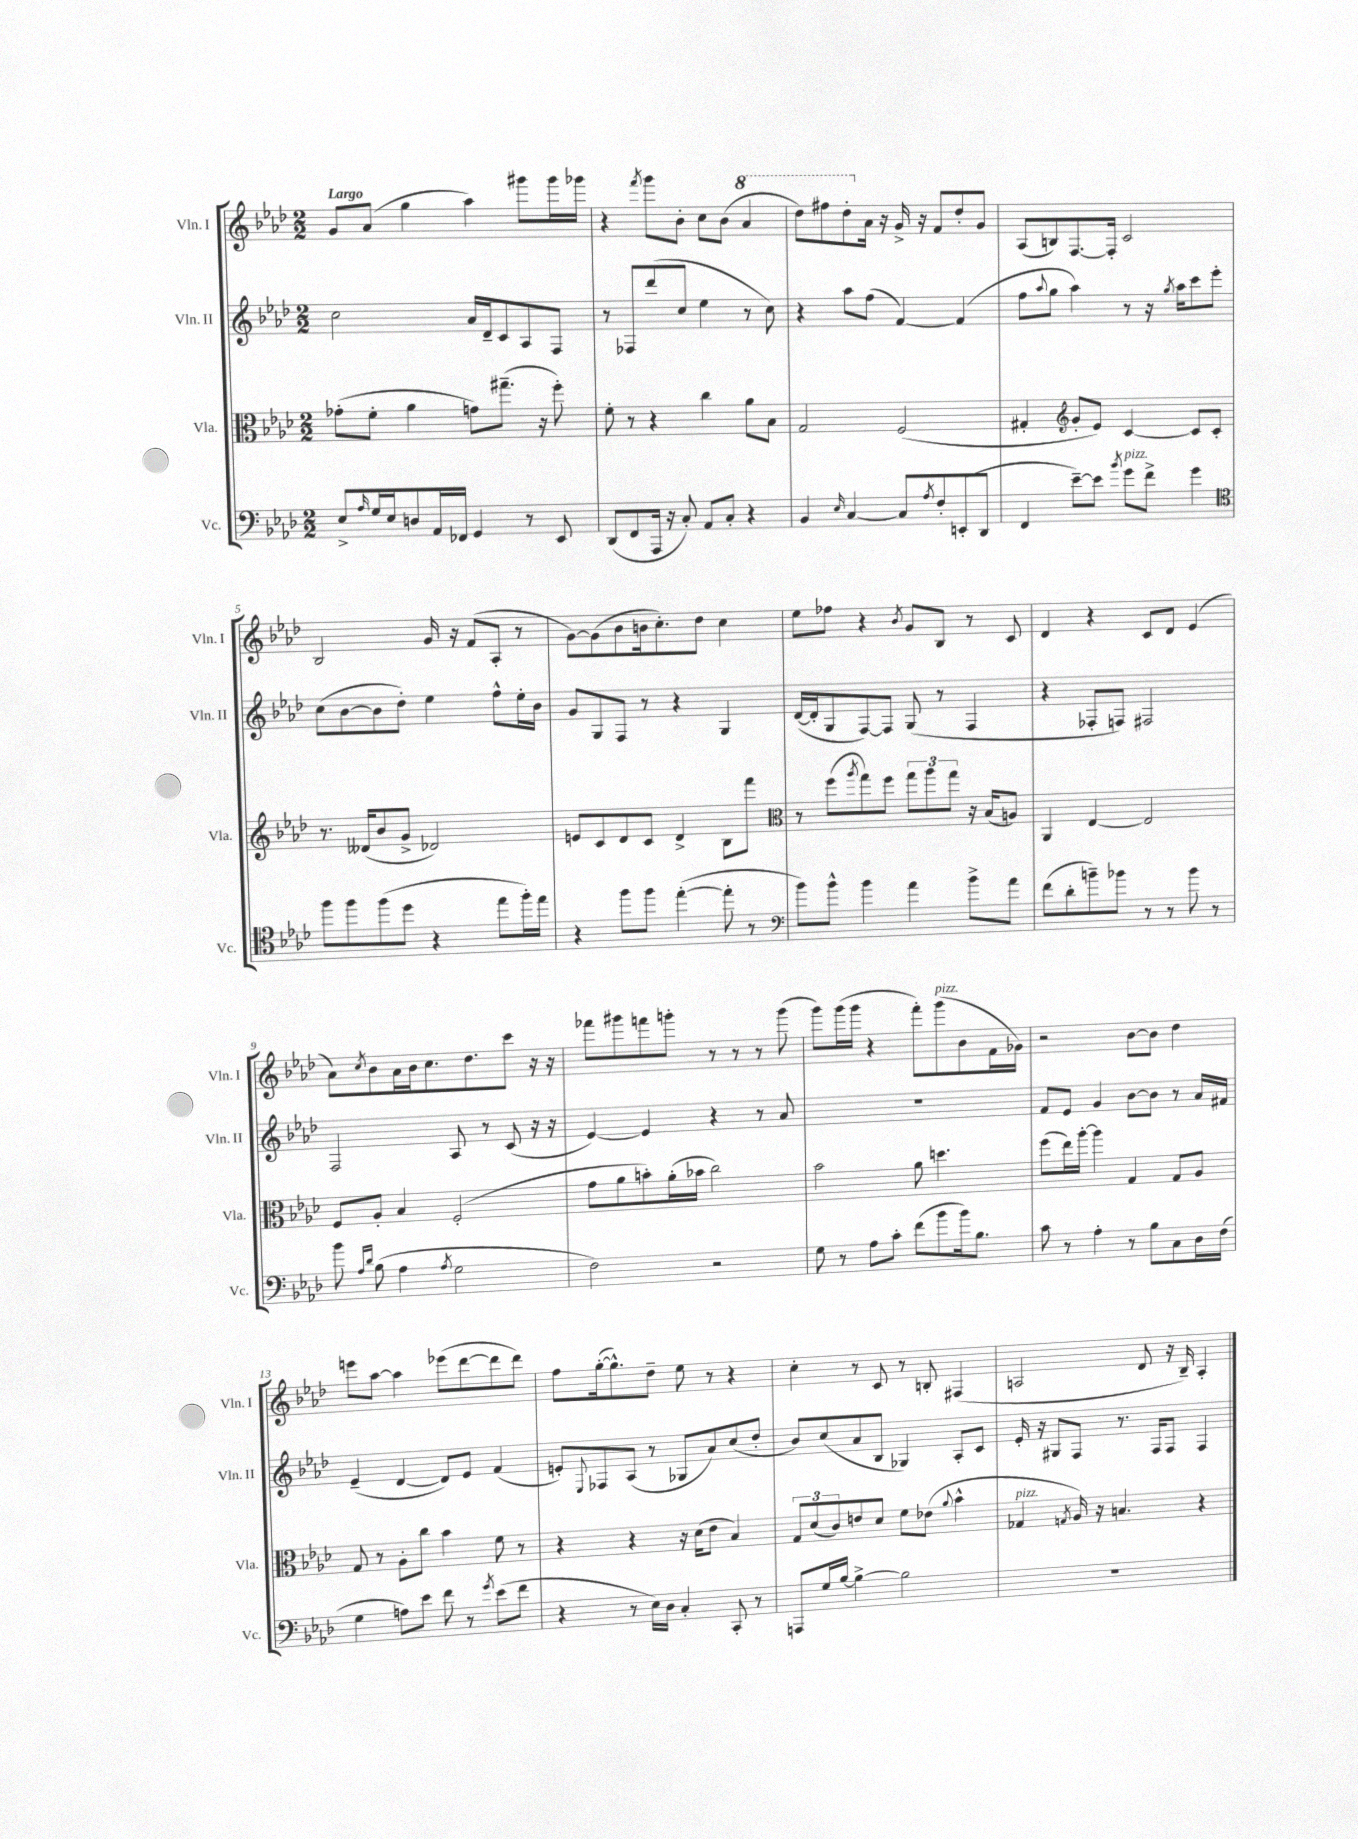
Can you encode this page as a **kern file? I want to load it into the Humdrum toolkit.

**kern	**kern	**kern	**kern
*part4	*part3	*part2	*part1
*staff4	*staff3	*staff2	*staff1
*I"Vc.	*I"Vla.	*I"Vln. II	*I"Vln. I
*I'Vc.	*I'Vla.	*I'Vln. II	*I'Vln. I
*clefF4	*clefC3	*clefG2	*clefG2
*k[b-e-a-d-]	*k[b-e-a-d-]	*k[b-e-a-d-]	*k[b-e-a-d-]
*M2/2	*M2/2	*M2/2	*M2/2
=1	=1	=1	=1
!	!	!	!LO:TX:a:B:t=Largo
8E-^/L	(8g-X'\L	2cc\	8g/L
16qqA-/	.	.	.
16G/L	8f'\J	.	(8a-/J
16E-/J	.	.	.
8Dn/	4a-\	.	4gg\
16AA-/L	.	.	.
16FF-X/JJ	.	.	.
4GG/	8gn\L)	16a-/LL	4aa-\)
.	.	16d-~/J	.
.	(8.gg#X~\J	8c/	.
8r	.	8A-/	8ggg#X\L
.	16r	.	.
8EE-/	8ff'\)	8F/J	16ggg#\L
.	.	.	16ggg-X\JJ
=2	=2	=2	=2
(8DD-/L	8f'\	8r	4r
8FF/	8r	8F-X/L	.
.	.	.	8qfff/
16AAA-/Jk	4r	(8ddd-/	8ggg\L
16r	.	.	.
8C'/)	.	8cc/J	8b-'\J
8AA-/L	4cc\	4ee-\	8cc\L
8C'/J	.	.	(8b-\J
*	*	*	*8va
4r	8a-\L	8r	4aa-/
.	8B-\J	8cc\)	.
=3	=3	=3	=3
4BB-/	2G/	4r	8ddd-\L)
.	.	.	8fff#X\
16qqE-/	.	.	.
[4C/	.	8aa-\L	8ddd-'\
*	*	*	*X8va
.	.	(8ff\J	16a-\Jk
.	.	.	16r
8C/L]	(2F/	[4f/)	16g^/
.	.	.	16r
8qA-/	.	.	.
8F'/	.	.	8f/L
(8EEn'/	.	(4f/]	8dd-'/
8DD-/J	.	.	8g/J
=4	=4	=4	=4
4FF/	4G#X'/	8ff\L	(8A-/L
.	.	8qqaa-/	.
.	.	8gg\J	8Bn/)
*	*clefG2	*	*
[8e-~\L)	8g'/L	4aa-\)	[8.F/
8e-\J]	8e-/J)	.	.
.	.	.	16F'/Jk]
8qb-/	.	.	.
!LO:TX:a:i:t=pizz.	!	!	!
8g\L	[4c/	8r	2c/
8f^\J	.	16r	.
.	.	8qgg/	.
.	.	16aa-\KL	.
4g\	8c/L]	8ccc\	.
.	8c'/J	8eee-'\J	.
!!LO:LB:g=z
=5	=5	=5	=5
*clefC4	*	*	*
8ff\L	8.r	(8cc\L	2B-/
8ff\	.	[8b-\	.
.	(16d--X/KL	.	.
(8ff\	8b-/	8b-\]	.
8dd-\J	8g^/J	8dd-'\J)	.
4r	2d-X/)	4ee-\	16g/
.	.	.	16r
.	.	.	(8f/L
8ee-\L	.	8ff^^\L	8A-'/J
16ff'\L)	.	16ee-'\L	8r
16ee-\JJ	.	16b-\JJ	.
=6	=6	=6	=6
4r	8en/L	8g/L	[8g\L)
.	8c/	8G/	(8g\]
8ff\L	8d-/	8F/J	8b-\
8ff\J	8c/J	8r	16bn\k
.	.	.	8.cc'\)
([4ee-'\	4d-^/	4r	.
.	.	.	8dd-\J
8ee-'\]	8B-\L	4G/	4cc\
8r	8fff\J	.	.
=7	=7	=7	=7
*clefF4	*clefC3	*	*
8b-\L)	8r	([16d-/LL	8ee-\L
.	.	16d-'/J]	.
8b-^^\J	(8ff\L	8G/	8ff-X\J
.	8qaa-/	.	.
4b-\	8gg\)	[8F/)	4r
.	8ff\J	8F/J]	.
.	.	.	8qb-/
4a-\	12gg\L	(8G/	8g/L
.	12aa-\	.	.
.	.	8r	8B-/J
.	12gg\J	.	.
8b-^\L	16r	4F/	8r
.	(16B-/KL	.	.
8a-\J	8An/J)	.	8c/
=8	=8	=8	=8
(8f\L	4AA-/	4r	4d-/
8d-'\	.	.	.
8bn~\)	[4E-/	8F-X'/L	4r
8b-X\J	.	8Fn/J)	.
8r	2E-/]	2F#X/	8c/L
8r	.	.	8d-/J
8b-\	.	.	(4e-/
8r	.	.	.
!!LO:LB:g=z
=9	=9	=9	=9
8b-\	8F/L	2F/	8a-\L)
16qqA-/LL	.	.	.
16qqd-/JJ	.	.	8qcc/
(8B-\	8A-'/J	.	8b-\
4A-\	4B-/	.	16a-\L
.	.	.	16b-\J
.	.	.	8.cc\
8qA-/	.	.	.
2G\	(2F'/	8A-/	.
.	.	.	8.dd-\
.	.	8r	.
.	.	(8c/	8ccc\J
.	.	16r	16r
.	.	16r	16r
=10	=10	=10	=10
2F\)	8g\L	[4e-/)	8fff-X\L
.	8a-\	.	8ggg#X\
.	8bn'\)	4e-/]	8fffn\
.	(16a-'\L	.	8gggn'\J
.	16b-X\JJ	.	.
2r	2cc\)	4r	8r
.	.	.	8r
.	.	8r	8r
.	.	8a-/	(8ggg\
=11	=11	=11	=11
8G\	2b-\	1r	8ggg\L)
8r	.	.	(16ggg\L
.	.	.	16ggg\JJ
8A-\L	.	.	4r
8c'\J	.	.	.
(8f\L	8a-\	.	8fff'\L)
!	!	!	!LO:TX:a:i:t=pizz.
8b-\	4.ddn\	.	(8ggg\
16b-\k)	.	.	8b-\
8.B-\J	.	.	.
.	.	.	16f\L
.	.	.	16g-X\JJ)
=12	=12	=12	=12
8c\	(8ff\L	8f/L	2r
8r	16ee-\L)	8e-/J	.
.	[16aa-'\JJ	.	.
4A-'\	4aa-\]	4g/	.
8r	4G/	[8b-\L	[8b-\L
8B-\L	.	8b-\J]	8b-\J]
8C\	8G/L	8r	4dd-\
16D-\L	8A-/J	16a-/LL	.
(16F\JJ	.	16f#X/JJ	.
!!LO:LB:g=z
=13	=13	=13	=13
4G\	8G/	(4e-~/	8eeen\L
.	8r	.	[8aa-\J
8An\L)	8A-'\L	[4d-/	4aa-\]
8e-\J	8cc\J	.	.
8f\	4b-\	8d-/L])	(8eee-X\L
8r	.	8e-/J	[8ddd-\
8qg/	.	.	.
(8e-\L	8f\	(4f/	8ddd-\]
8f\J	8r	.	8ddd-\J)
=14	=14	=14	=14
4r	4r	8en'/L)	8ff\L
.	.	8qqE-/	.
.	.	8F-X/	([16gg'\k
.	.	.	8.gg^^\])
8r	4r	(8A-/J	.
16E-\LL)	.	8r	8dd-~\J
16D-\JJ	.	.	.
4C'/	16r	8G-X/L	8ee-\
.	(16d-\KL	.	.
.	8e-\J	8a-/)	8r
8CC'/	4B-/)	(8cc/	4r
8r	.	8dd-'/J	.
=15	=15	=15	=15
8AAAn/L	12G/L	8b-/L)	4cc'\
.	(12d-/	.	.
16G/L	.	(8cc/	.
.	12c/)	.	.
[16B-/JJ	.	.	.
4B-^\_	8en/	8a-/	8r
.	8d-/J	8B-/J	8c/
2B-\]	8f\L	4G-X/)	8r
.	(8e-X\J	.	8Bn'/
.	8qqa-/	.	.
.	4b-^^\	8A-'/L	(4F#X/
.	.	8c/J	.
=16	=16	=16	=16
!	!LO:TX:a:i:t=pizz.	!	!
1r	4G-X/	16e-'/	2An/
.	.	16r	.
.	.	8G#X/L	.
.	8qGn/	.	.
.	16A-/)	8F/J	.
.	16r	.	.
.	4.Bn/	8.r	.
.	.	.	8d-/
.	.	16F/KL	.
.	.	8F/J	16r
.	.	.	16B-~/)
.	4r	4F/	4A'/
==	==	==	==
*-	*-	*-	*-
